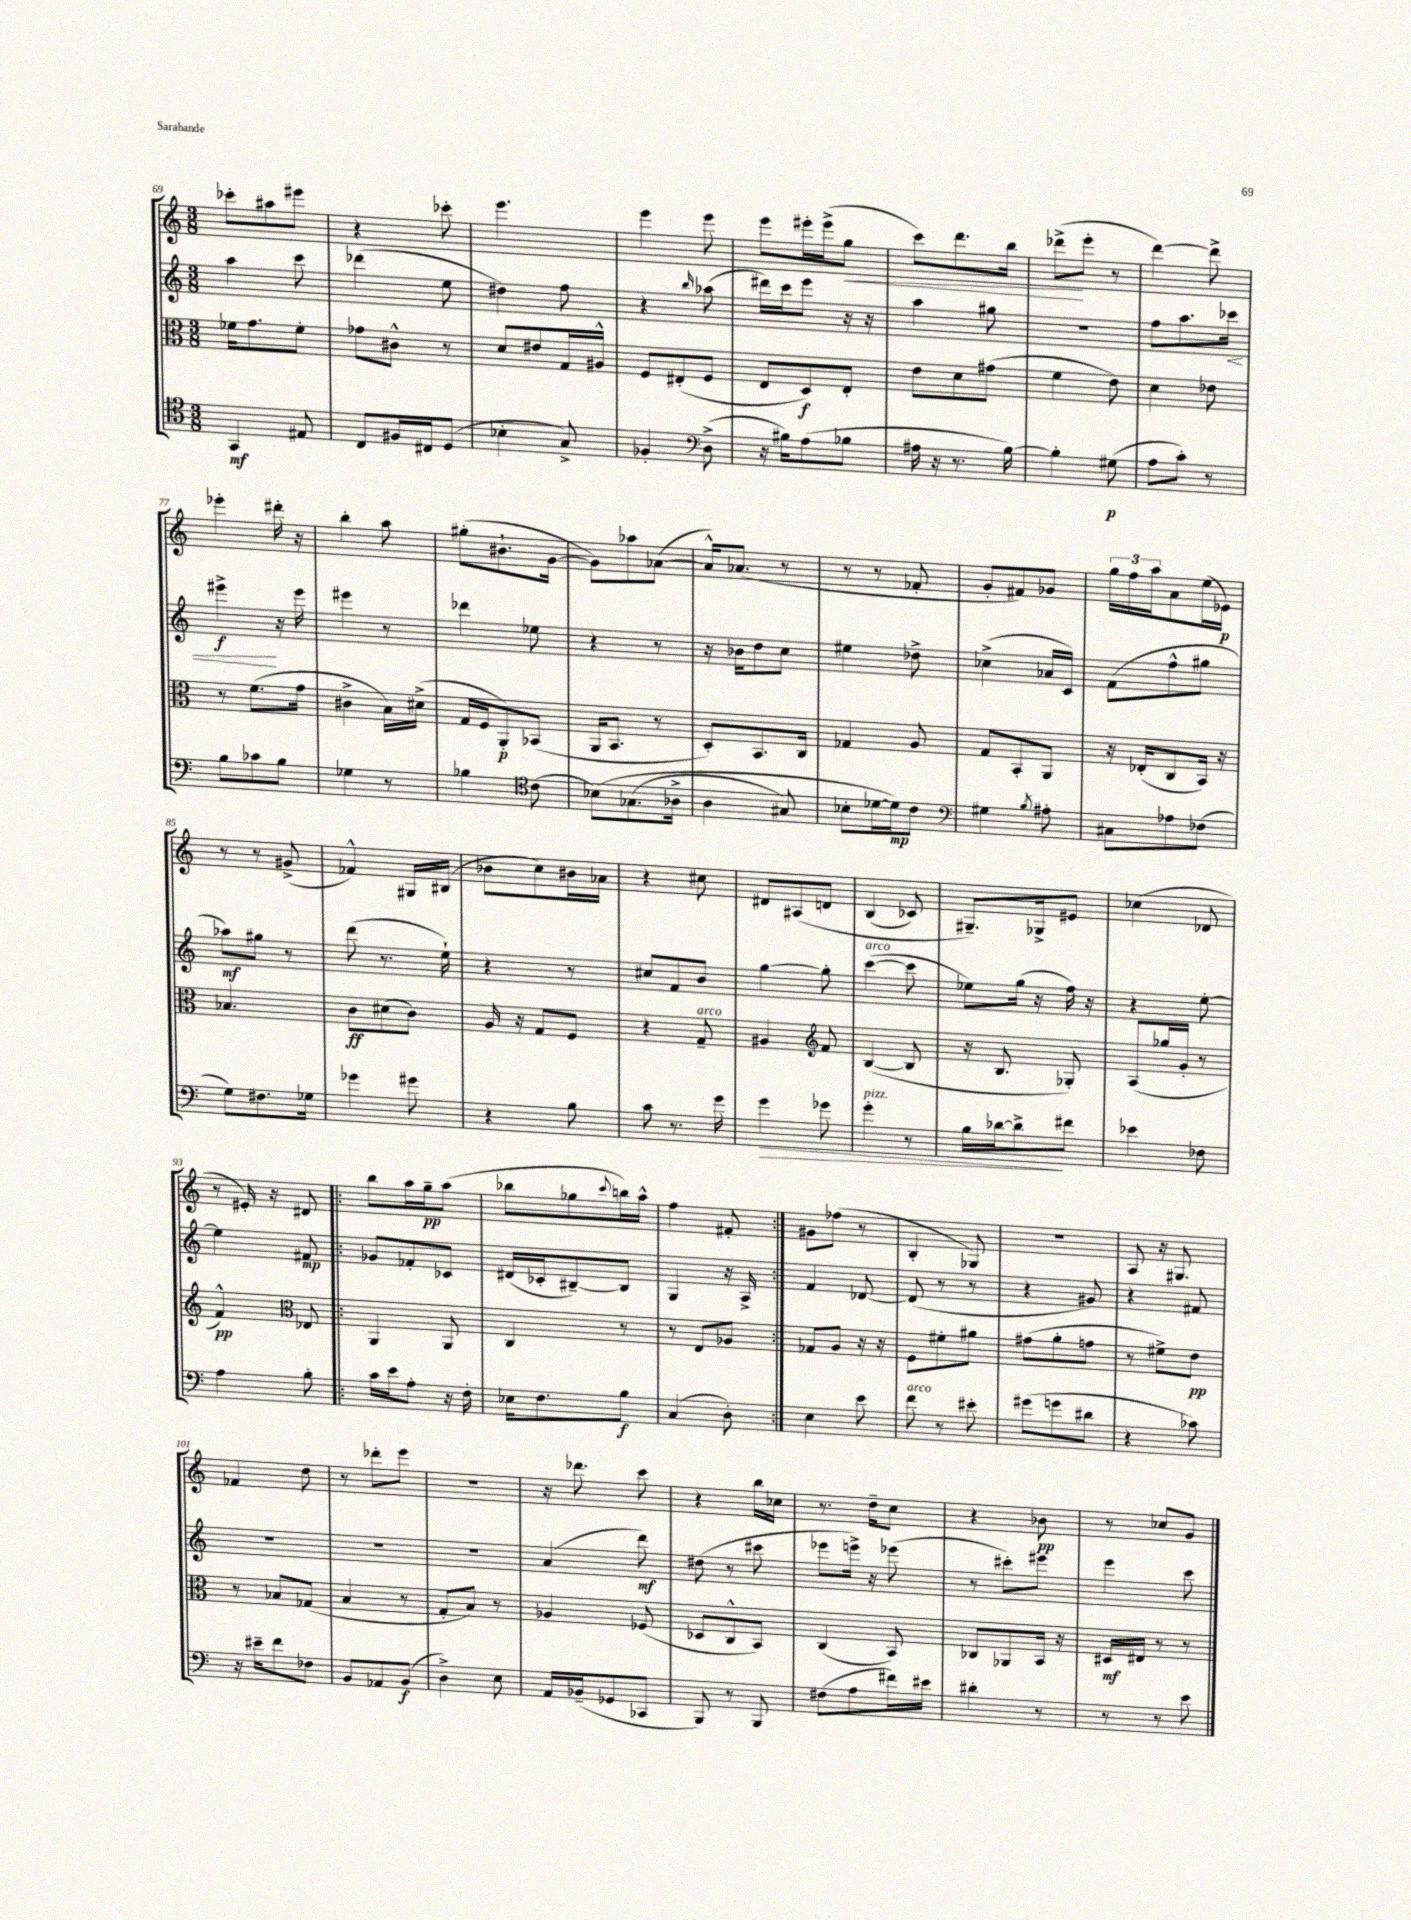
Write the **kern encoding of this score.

**kern	**kern	**kern	**kern
*staff4	*staff3	*staff2	*staff1
*clefC4	*clefC3	*clefG2	*clefG2
*k[]	*k[]	*k[]	*k[]
*M3/8	*M3/8	*M3/8	*M3/8
4GG/	16f-\LK	4aa\	8ccc-'\L
.	8.g\	.	.
.	.	.	8aa#\
8E#/	8f-'\J	8ccc\	8eee#\J
=	=	=	=
8C/L	8g-\L	(4ddd-\	4r
16F#/L	8c#^^\J	.	.
16C#/J	.	.	.
(8D/J	8r	8ee\	8ccc-'\
=	=	=	=
4B-'\	8d/L	4dd#\)	4.eee\
.	8e#/	.	.
8G^/)	16G/L	8ff\	.
.	16A#^^/JJ	.	.
=	=	=	=
4F-'/	8F/L	4r	4eee\
.	(8E#'/	.	.
*clefF4	*	*	*
.	.	16qqbb/	.
(8D^\	8F/J	(8aa-\	8eee\
=	=	=	=
16r	8E/L	16ddd#\LL)	8eee\L
16B#\LK)	.	16ccc\J	.
(8A\	8D/)	8eee\J	16eee#'\L
.	.	.	(16eee#^\J
8B-\J	8E'/J	16r	8gg\J
.	.	16r	.
=	=	=	=
16A#\	8e\L	4aa\	8ccc\L)
16r	.	.	.
8.r	8d\	.	8.ddd\
.	(8g#\J	8gg#\	.
[16B\)	.	.	16bb\Jk
=	=	=	=
4B'\]	4f\	4.r	(8ddd-^\L
.	.	.	8eee'\J
(8G#\	8e\)	.	8r
=	=	=	=
8A\L	4d\	8ff\L	[4ddd\)
8c'\J)	.	8.aa\	.
8r	8e-\	.	8ddd^\]
.	.	16ccc-\Jk	.
=	=	=	=
8B\L	8r	4eee#^\	4eee-'\
8c-\	(8.f\L	.	.
8B\J	.	16r	16ddd#'\
.	16g\Jk	16eee#\	16r
=	=	=	=
4G-\	4c#^\	4eee#\	4bb'\
8r	16B\LL)	8r	8aa\
.	(16d#^\JJ	.	.
=	=	=	=
4B-\	16G/LL	4ddd-\	(8gg#'\L
.	16F/J	.	.
.	8AA'/)	.	8.b#`\
*clefC4	*	*	*
(8c\	(8BB-/J	8ee-\	.
.	.	.	[16g\Jk
=	=	=	=
&(8B-\L)	16AA/LK	4r	8g\]L)
.	8.BB/J	.	.
(8.G-\	.	.	8aa-\
.	8r	8r	([8a-\J
16A-^\Jk	.	.	.
=	=	=	=
4A\	8D'/L)	16r	16a-^^/]LK)
.	.	16b-\LK	(8.a-/J
.	8.BB/	8dd\	.
8G#/)	.	8cc\J	8r
.	16C/Jk	.	.
=	=	=	=
8B-'\L	4G-/	4ee#\	8r
[16d-\L	.	.	8r
16d-\]J&)	.	.	.
8c\J	8A/	8dd-^\	8f-'/
=	=	=	=
*clefF4	*	*	*
4G#\	8G/L	(4cc-^\	8g'/L
.	8BB'/	.	8f#/)
8qB/	.	.	.
8A#'\	8AA/J	16a-/LL	8g-/J
.	.	16c/JJ)	.
=	=	=	=
8C#\L	16r	(8f\L	24gg\LL
.	.	.	24ff\
.	(16E-'/LK	.	.
.	.	.	24aa\J
8A-\	8C/	8ff^^\	8a\
(8F-\J	16BB/Jk)	8gg#\J	(16ee\L
.	16r	.	16e-\JJ)
=	=	=	=
8G\L)	4.B-/	8aa-\L)	8r
8.F#\	.	8gg#\J	8r
.	.	8r	(8g#^/
16G-\Jk	.	.	.
=	=	=	=
4g-\	8c\L	(8ddd\	4f-^^/)
.	(8d#\	8.r	.
8g#\	8c\J)	.	16G#/LL
.	.	16ee`\)	(16B#/JJ
=	=	=	=
4r	16A/	4r	8b-\L
.	16r	.	.
.	8G/L	.	8cc\)
8B\	8F/J	8r	16b#\L
.	.	.	16a-\JJ
=	=	=	=
8c\	4r	8cc#/L	4r
8.r	.	8f/	.
.	8G~/	8b/J	8cc#\
16g\	.	.	.
=	=	=	=
4g\	4A#/	[4gg\	8d#/L
.	.	.	&(8A#/
*	*clefG2	*	*
8g-\	8f/	8gg'\]	8d/J
=	=	=	=
4g'\	([4B/	([4ccc\	(4B/
8r	8B/]	8ccc\]	8c-/)
=	=	=	=
16B\LL	16r	8ee-\L)	8.G#~/L&)
[16d-\J	8.B/	.	.
8d-^\]	.	(16gg\Jk	.
.	.	16r	16G-^/k
8f#\J	8G-'/)	16ff\)	8e#/J
.	.	16r	.
=	=	=	=
4e-\	(8A/L	4r	(4cc-\
.	16gg-/L	.	.
.	16g'/JJ	.	.
8F-\	8r	[8ee'\	8d-/
=	=	=	=
4A\	4f^^/)	4ee\]	8r
.	.	.	16e#'/)
.	.	.	16r
*	*clefC3	*	*
8B'\	8E-/	8f#/	8d#/
=!|:	=!|:	=!|:	=!|:
16c\LL	4AA/	8g-/L	8bb\L
16e\J	.	.	.
8A'\J	.	8f-'/	16aa\L
.	.	.	16gg~\J
16r	8AA/	8c-/J	(8aa\J
16F'\	.	.	.
=	=	=	=
16E-\LK	4C/	(16d#/LL	8bb-\L
8.F\	.	16c-'/J	.
.	.	[8B#~/)	8gg-\
.	.	.	8qqccc/
8B\J	8r	8B#/]J	16bb\L)
.	.	.	16aa^^\JJ
=	=	=	=
(4C/	8r	4G/	4ff\
.	8E/L	.	.
8D'\)	8A-/J	16r	8f#'/
.	.	16A^/	.
=:|!	=:|!	=:|!	=:|!
4E\	8G-/L	4f/	8g#\L
.	8A/J	.	(8ff-\J
8e\	16r	[8d-/	8r
.	16r	.	.
=	=	=	=
8f\	8F\L	(8d-/]	4B'/
8r	8f#'\	8r	.
8e#'\	8a#\J	8r	8G-/)
=	=	=	=
(8g#\L	(8g#\L	4r	4.r
8g\	8a'\	.	.
8d#\J	8g\J	8g#/)	.
=	=	=	=
4r	8r	4r	8A/
.	8f#^\L)	.	16r
.	.	.	8.G#/
8c-\)	8e\J	8f#/	.
=	=	=	=
16r	8r	4.r	4f-/
16e#~\LK	.	.	.
8f\	8B-/L	.	.
8F-\J	(8G-/J	.	8dd\
=	=	=	=
8BB/L	4B/	4.r	8r
8AA-/	.	.	8ddd-'\L
(8BB/J	8r	.	8eee\J
=	=	=	=
4D^\)	8G'/L	4.r	4.r
.	8B/J)	.	.
8E\	8r	.	.
=	=	=	=
16AA/LL	4A-/	(4a/	16r
(16BB-~/J	.	.	8.ddd-\
8GG-/	.	.	.
8CC-/J	(8F-/	8ddd\)	8ccc\
=	=	=	=
8BBB/)	8D-/L	(8dd#\	4r
8r	8C^^/	8r	.
8BBB/	8BB/J)	8ccc#\	16bb\LL
.	.	.	16cc-\JJ
=	=	=	=
(8F#\L	(4C/	8eee-\L	8.r
8A\	.	16eee^\Jk)	.
.	.	16r	16dd~\LK
16f#\L)	8BB/)	(8eee-\	8cc\J
16e#\JJ	.	.	.
=	=	=	=
4d#'\	8C-/L	8r	4r
.	8AA-/	8ccc#'\L)	.
8r	16BB/Jk	8eee#\J	8b-\
.	16r	.	.
=	=	=	=
8r	16D#/LL	4eee\	8r
.	16E#/JJ	.	.
8r	8r	.	8cc-/L
8e\	8r	8ccc\	8g/J
==	==	==	==
*-	*-	*-	*-
